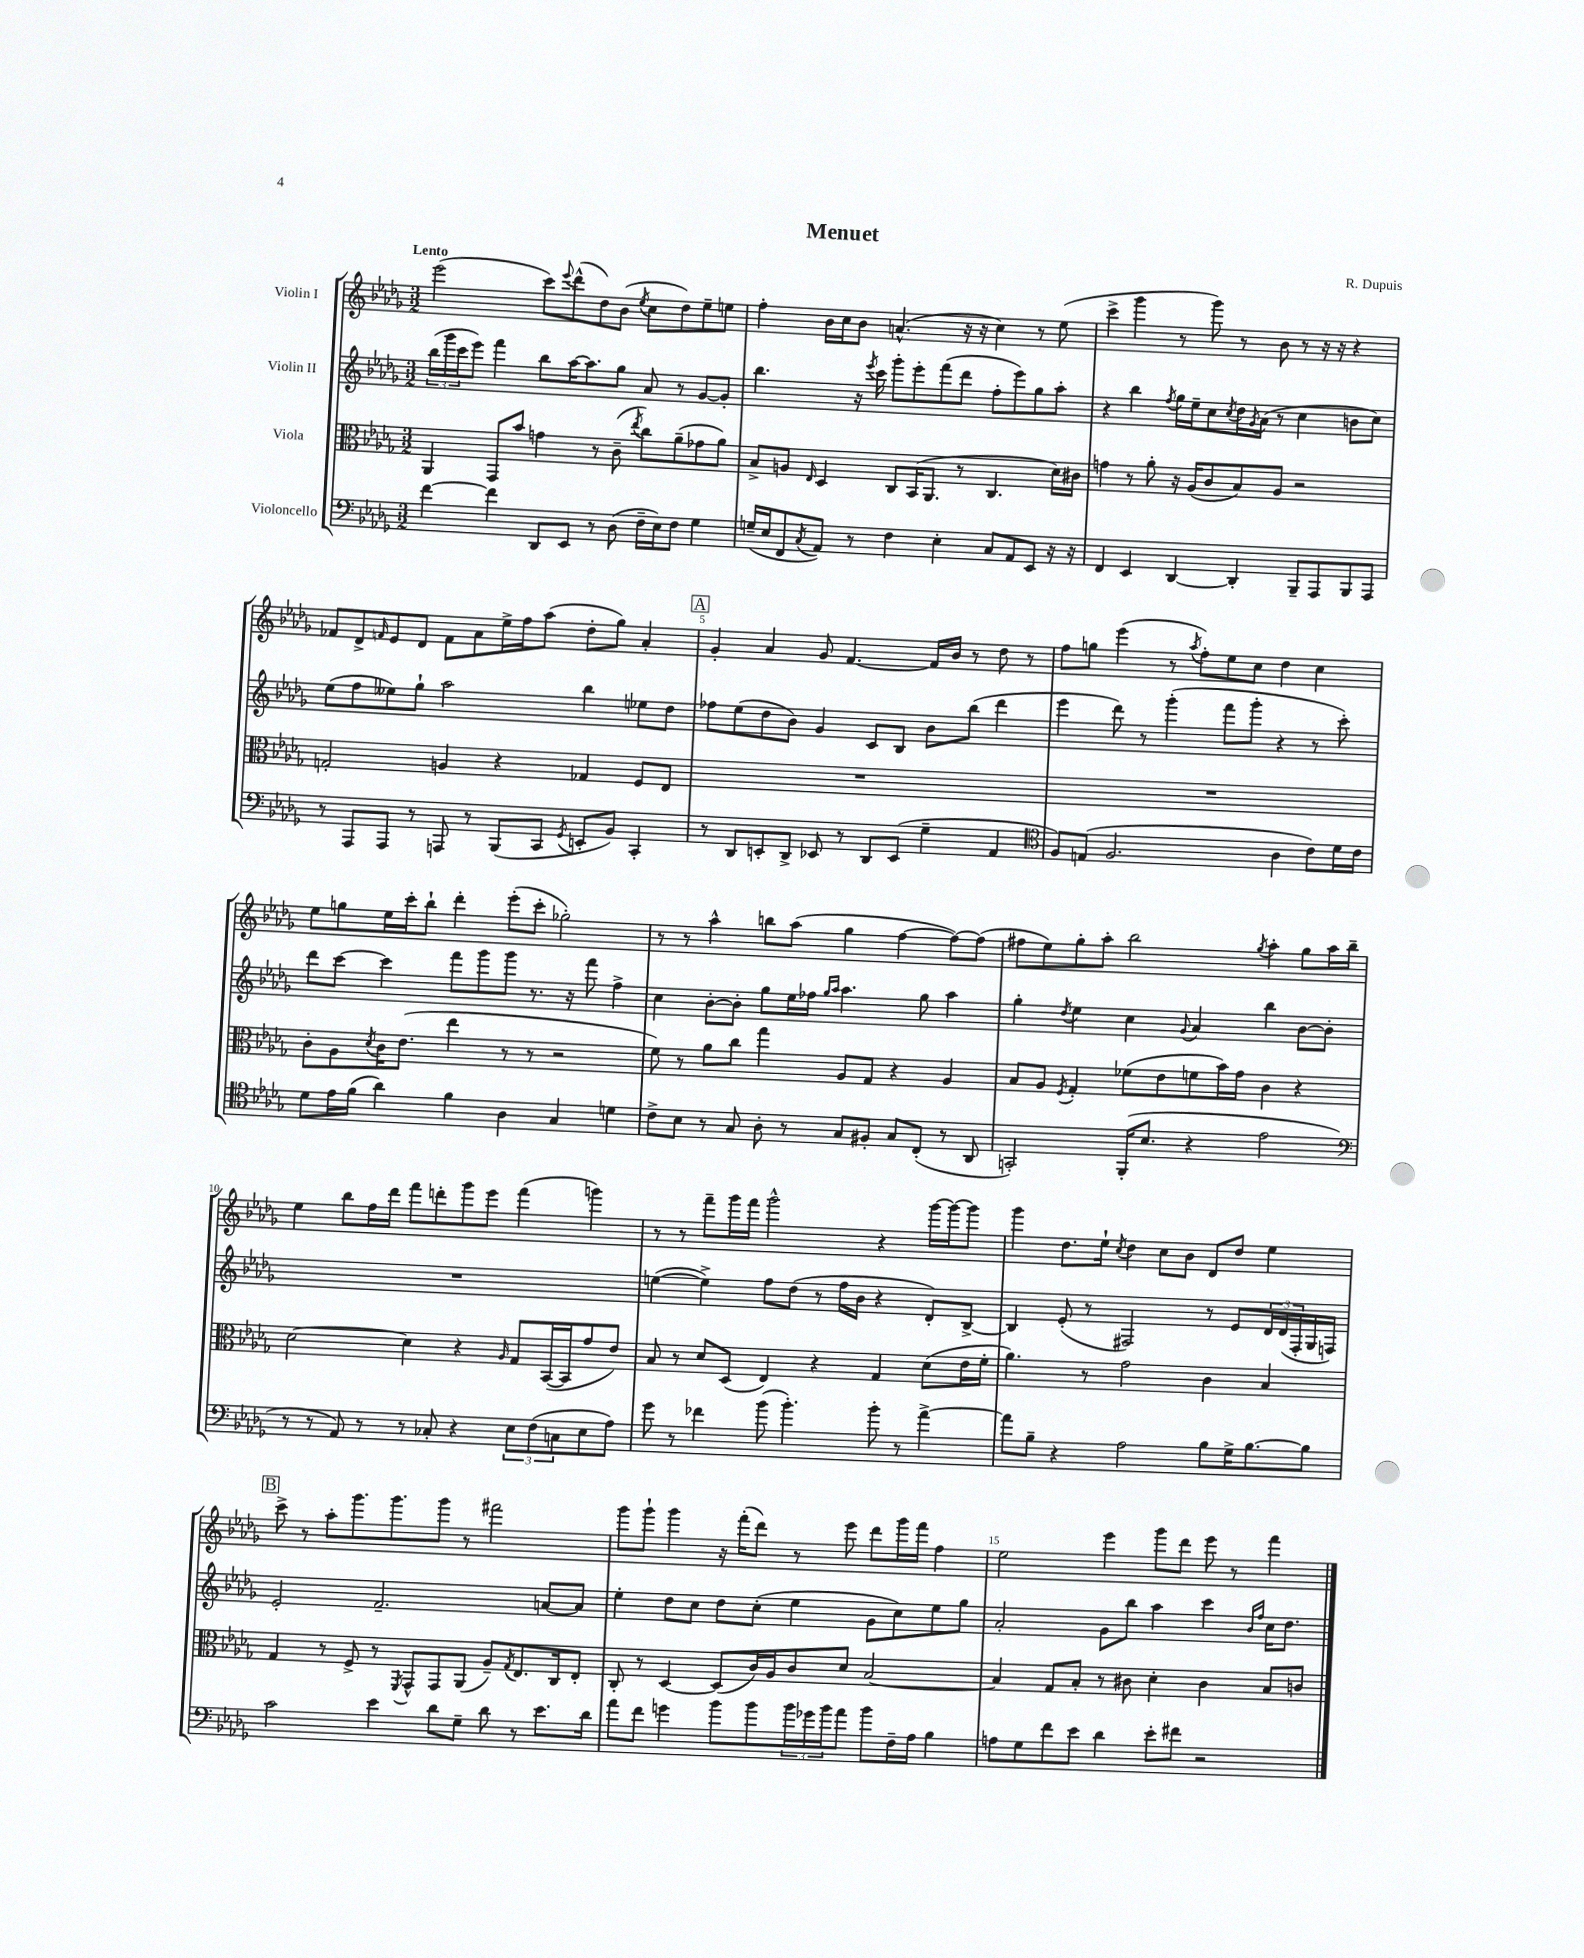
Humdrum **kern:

**kern	**kern	**kern	**kern
*staff4	*staff3	*staff2	*staff1
*clefF4	*clefC3	*clefG2	*clefG2
*k[b-e-a-d-g-]	*k[b-e-a-d-g-]	*k[b-e-a-d-g-]	*k[b-e-a-d-g-]
*M3/2	*M3/2	*M3/2	*M3/2
[4f	4AA-	(24bb-	(2eee-
.	.	24ggg-	.
.	.	24ccc	.
.	.	8eee-)	.
4f]	8GG-	4fff	.
.	8b-	.	.
8DD-	4g	8bb-	8ccc)
.	.	.	8qqeee-
8EE-	.	[16aa-	(8ddd-^^
.	.	8.aa-]	.
8r	8r	.	8dd-)
(8D-	(8c~	8gg-	(8b-
.	8qee-	.	8qee-
16F~	8cc)	8a-	8cc
16E-)	.	.	.
8F	(8a-~	8r	8dd-)
4G-	8g-	[8g-	8ee-~
.	8a-)	8g-']	8ee
=	=	=	=
(16G~	8B-^	4.bb-	4ff'
16E-	.	.	.
8FF	8A	.	.
8qC	16qqE-	.	.
8AA-)	4D-	.	16b-
.	.	.	16cc
8r	.	16r	8b-
.	.	8qeee-	.
.	.	16ccc	.
4F	8C	8ggg-'	(4.a^^
.	(16BB-	8eee-'	.
.	8.AA-	.	.
4E-'	.	(8fff	.
.	8r	8ddd-	16r
.	.	.	16r
8C	4.C	8ff'	4cc)
8AA-	.	8eee-)	.
8EE-	.	8gg-	8r
16r	16d-)	8aa-'	(8ee-
16r	16c#	.	.
=	=	=	=
4FF	4g	4r	4ccc^
4EE-	8r	4bb-	4ggg-
.	8a-'	.	.
.	.	8qff	.
[4DD-	16r	16gg-	8r
.	(16A-	16ee-~	.
.	8c	8cc	8ggg-)
.	.	8qcc	.
4DD-']	8B-)	16dd-	8r
.	.	8qg-	.
.	.	(16a-	.
.	8A-	8r	8b-
8BBB-~	2r	4cc	8r
8AAA-	.	.	16r
.	.	.	16r
8BBB-	.	8b	4r
8AAA-	.	8cc)	.
=	=	=	=
8r	2G'	(8ee-	8f-
8AAA-	.	8ff	8d-^
.	.	.	16qqf
8AAA-	.	8ee--)	8e-
8r	.	8gg-`	8d-
8AAA	4A	2aa-	8f
8r	.	.	8a-
(8BBB-	4r	.	16ee-^
.	.	.	16ff
8CC	.	.	(8aa-
8qGG-	.	.	.
8EE'	4G-	4bb-	8dd-'
8BB-)	.	.	8gg-)
4CC'	8F	8ee-	4a-'
.	8E-	8dd-	.
=	=	=	=
8r	1.r	8ff-	4g-'
8DD-	.	(8ee-	.
8EE'	.	8dd-	4a-
8DD-^	.	8b-)	.
8EE-	.	4g-	8g-
8r	.	.	[4.f
8DD-	.	8c	.
(8EE-	.	8B-	.
4G-~	.	8b-	16f]
.	.	.	16b-
.	.	(8bb-	8r
4AA-	.	4ddd-	8dd-
.	.	.	8r
=	=	=	=
*clefC4	*	*	*
8F)	1.r	4eee-	8ff
(8E	.	.	8gg
2.F	.	8ddd-)	(4eee-
.	.	8r	.
.	.	(4ggg-'	8r
.	.	.	8qaa-
.	.	.	8ff')
.	.	8fff	8ee-
.	.	8ggg-'	8cc
4A-	.	4r	4dd-
8c)	.	8r	4cc
16d-	.	8ccc')	.
16c	.	.	.
=	=	=	=
8d-	8c'	8ddd-	8ee-
16e-	8A-	[8ccc	8gg
(16f	.	.	.
.	8qd-	.	.
4a-)	16c	4ccc]	16ee-
.	(8.e-	.	16ccc'
.	.	.	8bb-`
4f	4ee-	8fff	4ddd-'
.	.	8ggg-	.
4A-	8r	8ggg-	(8eee-'
.	8r	8.r	8ccc'
4G-	2r	.	2gg-')
.	.	16r	.
.	.	8fff	.
4d	.	4ff^	.
=	=	=	=
8c^	8f)	4cc	8r
8B-	8r	.	8r
8r	8a-	[8b-'	4aa-^^
8G-	8cc	8b-']	.
8A-'	4gg-	8gg-	8bb
8r	.	16ee-	(8aa-
.	.	16ff-	.
.	.	16qqgg-	.
.	.	16qqaa-	.
8G-	8A-	4.aa-	4gg-
8F#'	8G-	.	.
8G-	4r	.	[4ff
(8C'	.	8gg-	.
8r	4A-	4aa-	8ff_)
8AA-	.	.	(8ff]
=	=	=	=
2GG')	8B-	4gg-'	8ff#
.	8A-	.	8ee-)
.	8qF	8qdd-	.
.	4G-'	4ee-	8gg-'
.	.	.	8aa-'
(16FF'	(8f-	4cc	2bb-
8.B-	.	.	.
.	8e-	.	.
.	.	8qqg-	.
4r	8f	4a-	.
.	16b-)	.	.
.	16g-	.	.
.	.	.	8qgg-
2e-	4c	4bb-	4aa-'
.	4r	[8b-	8gg-
.	.	8b-']	16aa-
.	.	.	16bb-~
=	=	=	=
*clefF4	*	*	*
8r	[2d-	1.r	4ee-
8r	.	.	.
8AA-)	.	.	8bb-
8r	.	.	16ff
.	.	.	16ddd-
8r	4d-]	.	8fff
8C-'	.	.	8ddd'
4r	4r	.	8ggg-
.	.	.	8eee-
.	16qqA-	.	.
12E-	8G-	.	(4fff
(12F	.	.	.
.	([16BB-	.	.
12C	.	.	.
.	16BB-]	.	.
8E-	8g-	.	4ggg)
8A-)	8e-)	.	.
=	=	=	=
8g-	8B-	([4ee	8r
8r	8r	.	8r
4f-	8d-	4ee^])	8fff~
.	(8D-	.	16ggg-
.	.	.	16fff
(8b-	4E-)	8ff	2ggg-^^
4.b-')	.	(8dd-	.
.	4r	8r	.
.	.	16ff	.
.	.	16b-	.
8b-'	4G-	4r	4r
8r	.	.	.
[4a-^	(8d-	8d-')	[16ggg-
.	.	.	16ggg-_
.	16e-	[8B-^	8ggg-]
.	16f'	.	.
=	=	=	=
8a-]	4.a-)	4B-]	4ggg-
8B-~	.	.	.
4r	.	(8e-'	8.dd-
.	8r	8r	.
.	.	.	16ee-`
.	.	.	8qcc
2A-	2g-	2F#)	4dd-
.	.	.	8cc
.	.	.	8b-
8B-	4c	8r	8d-
16G-^	.	8e-	8dd-
[8.B-	.	.	.
.	4B-	24d-	4ee-
.	.	(24d-	.
.	.	24F#'	.
8B-]	.	16G-	.
.	.	16F)	.
=	=	=	=
2c	4G-	2e-'	8ccc^
.	.	.	8r
.	8r	.	8aa-'
.	8F^	.	8.ggg-
4e-	8r	2.f~	.
.	.	.	8.ggg-
.	8qFF	.	.
.	8GG-^^	.	.
8d-	8GG-	.	8ggg-
8G-~	(8AA-	.	8r
8d-	8A-~)	.	2fff#
.	8qG-	.	.
8r	8.E-	.	.
8.e-	.	[8a	.
.	16C	.	.
.	8E-'	8a]	.
16d-	.	.	.
=	=	=	=
8a-	8C'	4ee-'	8ggg-
8f	8r	.	8ggg-`
4g	[4D-	8dd-	4ggg-
.	.	8cc	.
8b-	(8D-]	8dd-	16r
.	.	.	(16fff'
8b-	16c)	(8cc'	8ddd-)
.	16A-	.	.
24b-	8c	4ee-	8r
24g-	.	.	.
24b-	.	.	.
8a-	8d-	.	8eee-
8b-	[2B-	8g-	8ddd-
16F~	.	8cc)	16ggg-
16A-	.	.	16fff
4B-	.	8ee-	4ff
.	.	8gg-	.
=	=	=	=
8A	4B-]	2a-'	2ee-
8G-	.	.	.
8f	8G-	.	.
8e-	8B-'	.	.
4d-	8r	8g-	4eee-
.	8c#	8bb-	.
8e-'	4d-'	4aa-	8ggg-
8f#	.	.	8ddd-
2r	4c#	4ccc	8eee-
.	.	.	8r
.	.	16qqb-	.
.	.	16qqff	.
.	8B-	16cc	4fff
.	.	8.dd-	.
.	8c	.	.
==	==	==	==
*-	*-	*-	*-
